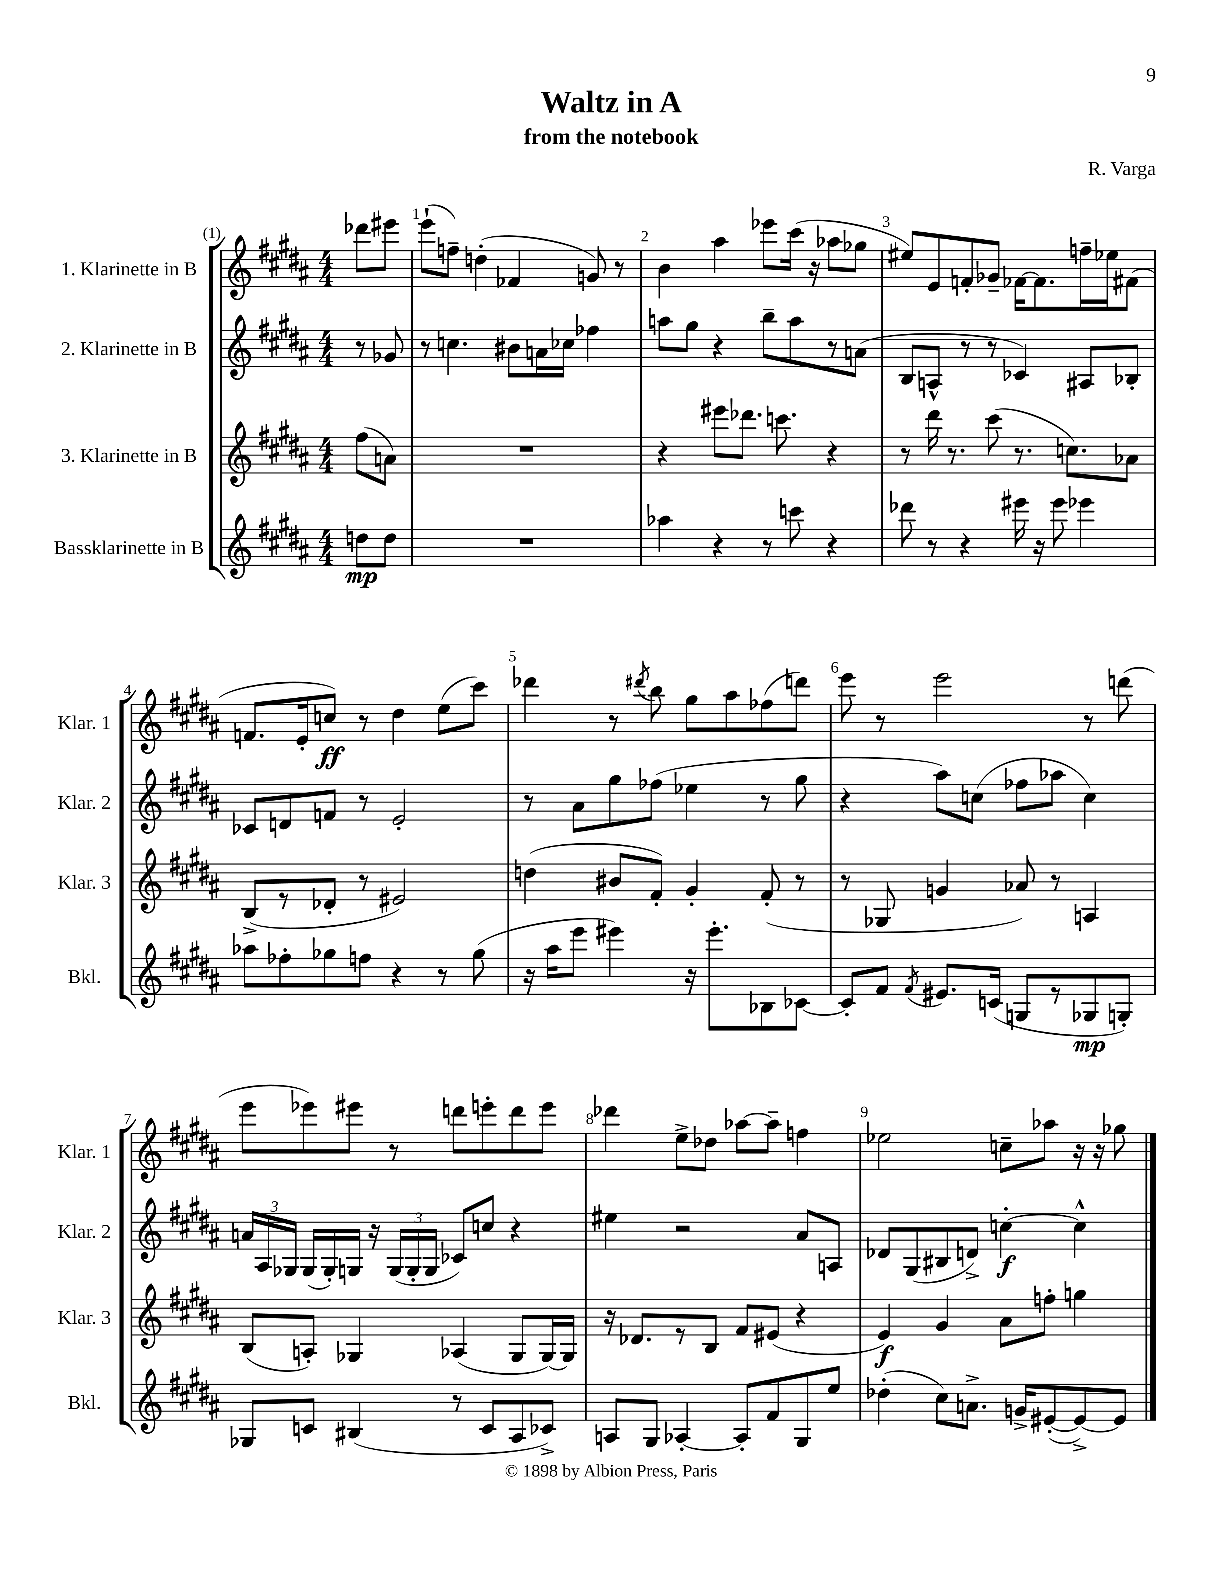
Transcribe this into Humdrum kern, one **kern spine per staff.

**kern	**dynam	**kern	**dynam	**kern	**dynam	**kern	**dynam
*part4	*part4	*part3	*part3	*part2	*part2	*part1	*part1
*staff4	*staff4	*staff3	*staff3	*staff2	*staff2	*staff1	*staff1
*I"Bassklarinette in B	*	*I"3. Klarinette in B	*	*I"2. Klarinette in B	*	*I"1. Klarinette in B	*
*I'Bkl.	*	*I'Klar. 3	*	*I'Klar. 2	*	*I'Klar. 1	*
*clefG2	*	*clefG2	*	*clefG2	*	*clefG2	*
*k[f#c#g#d#a#]	*	*k[f#c#g#d#a#]	*	*k[f#c#g#d#a#]	*	*k[f#c#g#d#a#]	*
*M4/4	*	*M4/4	*	*M4/4	*	*M4/4	*
=	=	=	=	=	=	=	=
8ddn\L	mp	(8ff#\L	.	8r	.	8ddd-X\L	.
8dd\J	.	8an\J)	.	8g-X/	.	8eee#X\J	.
=1	=1	=1	=1	=1	=1	=1	=1
1r	.	1r	.	8r	.	(8eee`\L	.
.	.	.	.	4.ccn\	.	8ffn~\J)	.
.	.	.	.	.	.	(4ddn'\	.
.	.	.	.	8b#X\L	.	4f-X/	.
.	.	.	.	16an\L	.	.	.
.	.	.	.	16cc-X\JJ	.	.	.
.	.	.	.	4ff-X\	.	8gn/)	.
.	.	.	.	.	.	8r	.
=2	=2	=2	=2	=2	=2	=2	=2
4aa-X\	.	4r	.	8aan\L	.	4b\	.
.	.	.	.	8gg#\J	.	.	.
4r	.	8eee#X\L	.	4r	.	4aa#\	.
.	.	8.ddd-X\J	.	.	.	.	.
8r	.	.	.	8bb~\L	.	8eee-X\L	.
.	.	8.cccn\	.	.	.	.	.
8cccn\	.	.	.	8aa\	.	(16ccc#\Jk	.
.	.	.	.	.	.	16r	.
4r	.	4r	.	8r	.	8aa-X\L	.
.	.	.	.	(8an\J	.	8gg-X\J	.
=3	=3	=3	=3	=3	=3	=3	=3
8ddd-X\	.	8r	.	8B/L	.	8ee#X/L)	.
8r	.	16ddd#\	.	8An^^/J	.	8e/	.
.	.	8.r	.	.	.	.	.
4r	.	.	.	8r	.	8fn'/	.
.	.	(8ccc#\	.	8r	.	8g-X~/J	.
16eee#X\	.	8.r	.	4c-X/)	.	[16f-X\KL	.
16r	.	.	.	.	.	8.f-\]	.
8eee#\	.	.	.	.	.	.	.
.	.	8.ccn\L)	.	.	.	.	.
4eee-X\	.	.	.	8A#X/L	.	16ffn~\L	.
.	.	.	.	.	.	16ee-X\J	.
.	.	8a-X\J	.	8B-X'/J	.	(8f#X\J	.
!!LO:LB:g=z
=4	=4	=4	=4	=4	=4	=4	=4
8aa-X\L	.	(8B^/L	.	8c-X/L	.	8.fn/L	.
8ff-X'\	.	8r	.	8dn/	.	.	.
.	.	.	.	.	.	16e'/k	.
8gg-X\	.	8d-X'/J	.	8fn/J	.	8ccn/J)	ff
8ffn\J	.	8r	.	8r	.	8r	.
4r	.	2e#X/)	.	2e'/	.	4dd#\	.
8r	.	.	.	.	.	(8ee\L	.
(8gg-\	.	.	.	.	.	8ccc#\J)	.
=5	=5	=5	=5	=5	=5	=5	=5
16r	.	(4ddn\	.	8r	.	4ddd-X\	.
16aa#\KL	.	.	.	.	.	.	.
8eee\J	.	.	.	8a#\L	.	.	.
4eee#X\)	.	8b#X/L	.	8gg#\	.	8r	.
.	.	.	.	.	.	8qddd#X/	.
.	.	8f#'/J)	.	(8ff-X\J	.	8bb\	.
16r	.	4g#'/	.	4ee-X\	.	8gg#\L	.
8.eee#'\L	.	.	.	.	.	.	.
.	.	.	.	.	.	8aa#\	.
8B-X\	.	(8f#'/	.	8r	.	(8ff-X\	.
[8c-X\J	.	8r	.	8gg#\	.	8dddn\J)	.
=6	=6	=6	=6	=6	=6	=6	=6
8c-'/L]	.	8r	.	4r	.	8eee\	.
8f#/J	.	8G-X/	.	.	.	8r	.
8qf#/	.	.	.	.	.	.	.
8.e#X/L	.	4gn/	.	8aa#\L)	.	2eee\	.
.	.	.	.	(8ccn\J	.	.	.
(16cn/Jk	.	.	.	.	.	.	.
8Gn/L	.	8a-X/)	.	8ff-X\L	.	.	.
8r	.	8r	.	8aa-X\J	.	.	.
8G-X/	mp	4An/	.	4cc\)	.	8r	.
8Gn'/J)	.	.	.	.	.	(8dddn\	.
!!LO:LB:g=z
=7	=7	=7	=7	=7	=7	=7	=7
8G-X/L	.	(8B/L	.	24an/LL	.	8eee\L	.
.	.	.	.	24A#/	.	.	.
.	.	.	.	24G-X/JJ	.	.	.
8cn/J	.	8An'/J)	.	(16G-/LL	.	8eee-X\)	.
.	.	.	.	16G-'/)	.	.	.
(4B#X/	.	4G-X/	.	16Gn/JJ	.	8eee#X\J	.
.	.	.	.	16r	.	.	.
.	.	.	.	(24G/LL	.	8r	.
.	.	.	.	24G'/	.	.	.
.	.	.	.	24G/JJ	.	.	.
8r	.	(4A-X/	.	8c-X/L)	.	8dddn\L	.
8c/L	.	.	.	8ccn/J	.	8eeen'\	.
8A#/	.	8G-/L	.	4r	.	8ddd\	.
8c-X^/J)	.	[16G-/L)	.	.	.	8eee\J	.
.	.	16G-/JJ]	.	.	.	.	.
=8	=8	=8	=8	=8	=8	=8	=8
8An/L	.	16r	.	4ee#X\	.	4ddd-X\	.
.	.	8.d-X/L	.	.	.	.	.
8G#/J	.	.	.	.	.	.	.
[4A-X'/	.	8r	.	2r	.	8ee^\L	.
.	.	8B/J	.	.	.	8dd-X\J	.
8A-'/L]	.	8f#/L	.	.	.	[8aa-X\L	.
8f#/	.	(8e#X/J	.	.	.	8aa-~\J]	.
8G#/	.	4r	.	8a#/L	.	4ffn\	.
8ee/J	.	.	.	8An/J	.	.	.
=9	=9	=9	=9	=9	=9	=9	=9
(4dd-X'\	.	4e/)	f	8d-X/L	.	2ee-X\	.
.	.	.	.	(8G#/	.	.	.
8cc#\L)	.	4g#/	.	8B#X/	.	.	.
8.an^\J	.	.	.	8dn^/J)	.	.	.
.	.	8a#\L	.	[4ccn'\	f	8ccn~\L	.
16gn^/KL	.	.	.	.	.	.	.
([8e#X'/	.	8ffn'\J	.	.	.	8aa-X\J	.
8e#^/_)	.	4ggn\	.	4cc^^\]	.	16r	.
.	.	.	.	.	.	16r	.
8e#/J]	.	.	.	.	.	8gg-X\	.
==	==	==	==	==	==	==	==
*-	*-	*-	*-	*-	*-	*-	*-
